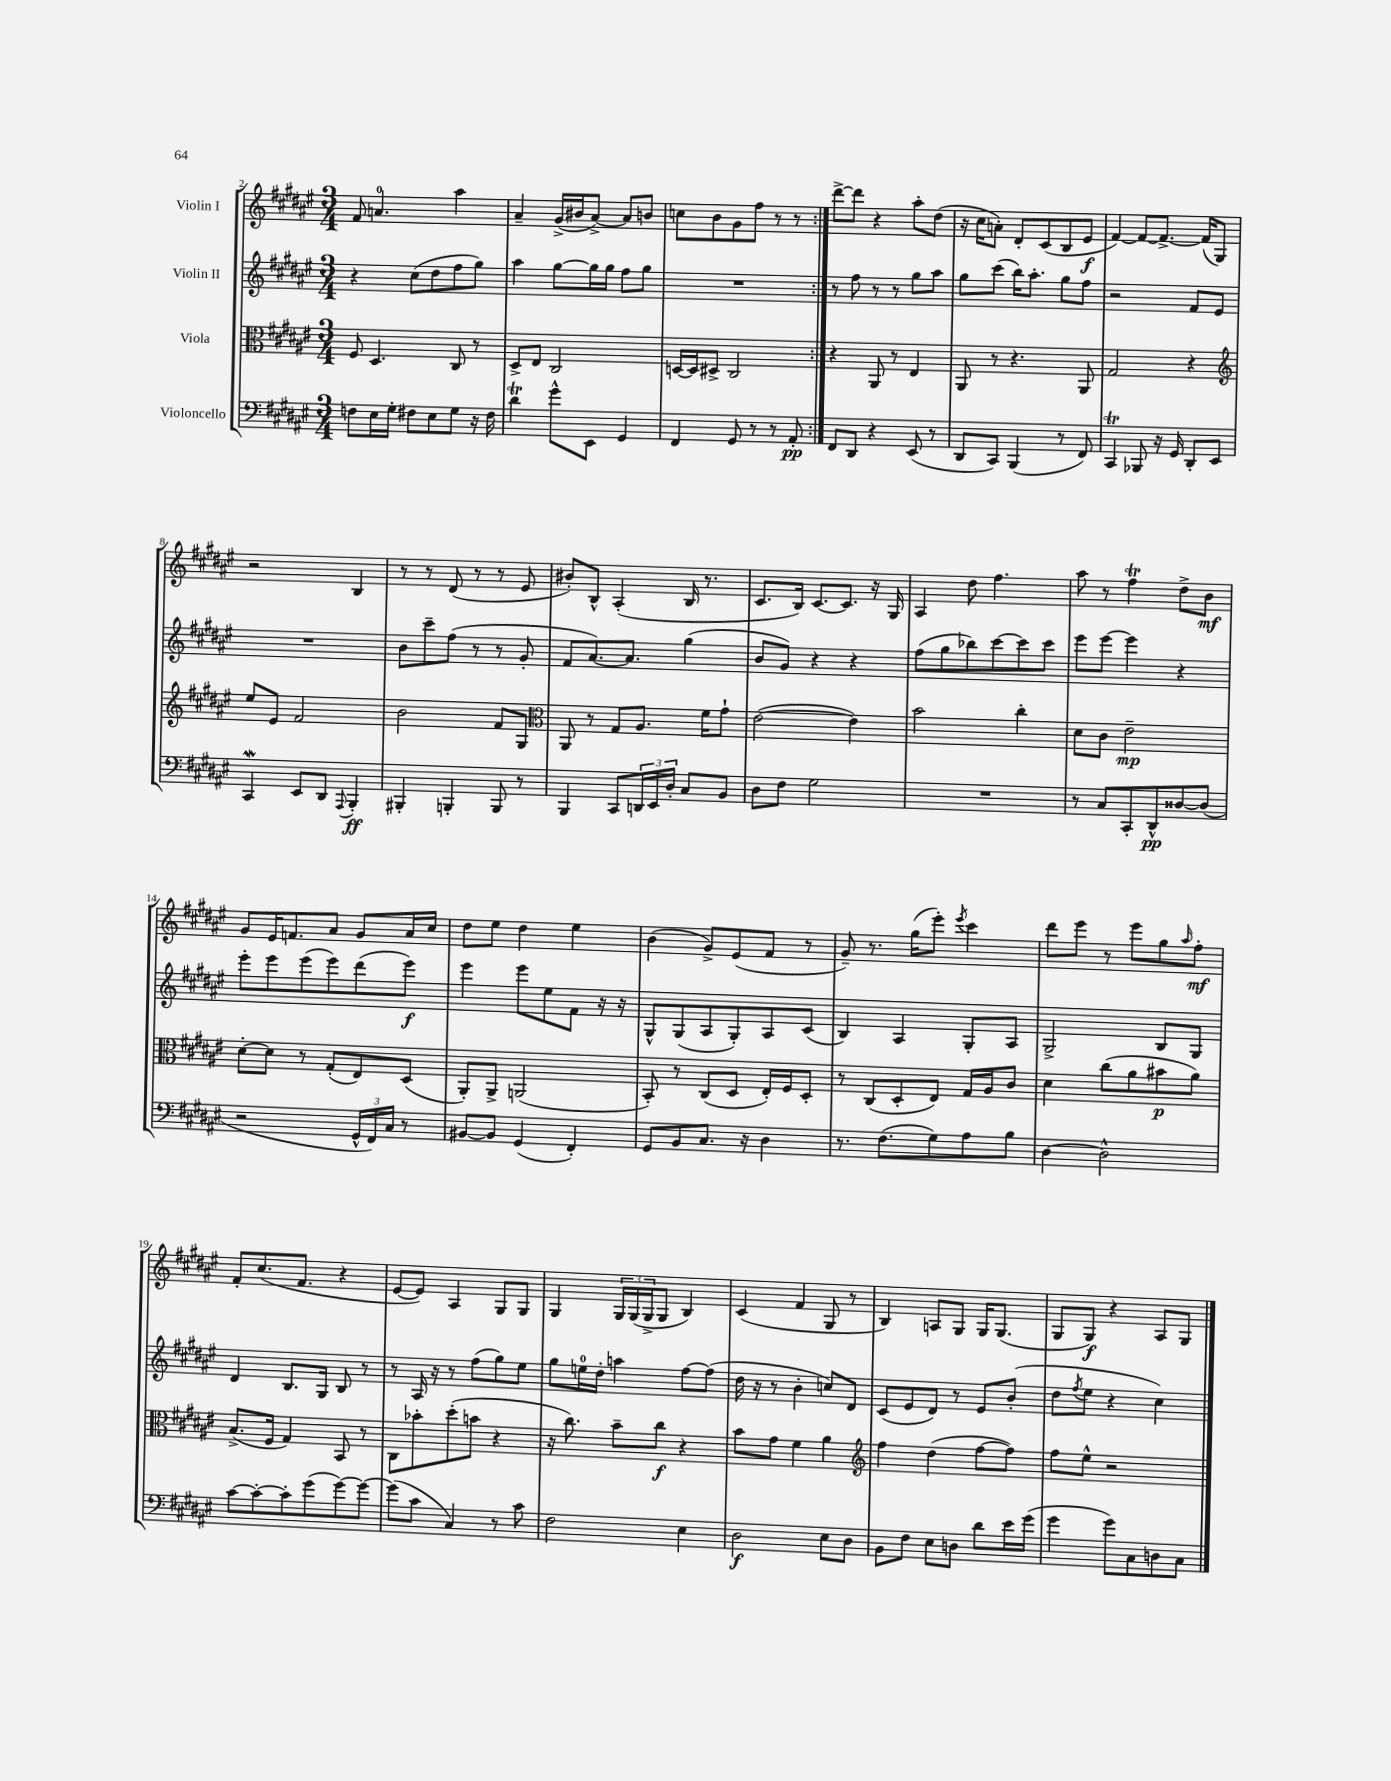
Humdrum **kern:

**kern	**dynam	**kern	**dynam	**kern	**dynam	**kern	**dynam
*part4	*part4	*part3	*part3	*part2	*part2	*part1	*part1
*staff4	*staff4	*staff3	*staff3	*staff2	*staff2	*staff1	*staff1
*I"Violoncello	*	*I"Viola	*	*I"Violin II	*	*I"Violin I	*
*clefF4	*	*clefC3	*	*clefG2	*	*clefG2	*
*k[f#c#g#d#a#e#]	*	*k[f#c#g#d#a#e#]	*	*k[f#c#g#d#a#e#]	*	*k[f#c#g#d#a#e#]	*
*M3/4	*	*M3/4	*	*M3/4	*	*M3/4	*
=2	=2	=2	=2	=2	=2	=2	=2
8Fn\L	.	8F#/	.	4r	.	8f#/	.
16E#\L	.	4.D#/	.	.	.	4.an/	.
16G#'\JJ	.	.	.	.	.	.	.
8F#X\L	.	.	.	(8cc#\L	.	.	.
8E#\	.	.	.	8dd#\	.	.	.
8G#\J	.	8C#/	.	8ff#\	.	4aa#\	.
16r	.	8r	.	8gg#\J)	.	.	.
16F#\	.	.	.	.	.	.	.
=3	=3	=3	=3	=3	=3	=3	=3
4d#T\	.	8D#^/L	.	4aa#\	.	4a#~/	.
.	.	8E#/J	.	.	.	.	.
8g#^^\L	.	2C#/	.	[8gg#\L	.	(16g#^/LL	.
.	.	.	.	.	.	16b#X/J	.
8EE#\J	.	.	.	16gg#\L]	.	[8a#^/J)	.
.	.	.	.	16gg#\JJ	.	.	.
4GG#/	.	.	.	8ff#\L	.	8a#/L]	.
.	.	.	.	8gg#\J	.	8bn/J	.
=4	=4	=4	=4	=4	=4	=4	=4
4FF#/	.	[16Dn/LL	.	2.r	.	8ccn\L	.
.	.	16D/J]	.	.	.	.	.
.	.	8D#X^/J	.	.	.	8b\	.
8GG#/	.	2C#/	.	.	.	8g#\	.
8r	.	.	.	.	.	8ff#\J	.
8r	.	.	.	.	.	8r	.
8AA#'/	pp	.	.	.	.	8r	.
=5:|!	=5:|!	=5:|!	=5:|!	=5:|!	=5:|!	=5:|!	=5:|!
8FF#/L	.	4r	.	8r	.	[8ddd#^\L	.
8DD#/J	.	.	.	8ff#\	.	8ddd#\J]	.
4r	.	8AA#/	.	8r	.	4r	.
.	.	8r	.	8r	.	.	.
(8EE#/	.	4E#/	.	8gg#\L	.	8aa#'\L	.
8r	.	.	.	8aa#\J	.	(8dd#\J	.
=6	=6	=6	=6	=6	=6	=6	=6
8DD#/L	.	8AA#/	.	8gg#\L	.	16r	.
.	.	.	.	.	.	16cc#\KL	.
8CC#/J)	.	8r	.	(8ccc#\J	.	8an'\J)	.
(4BBB/	.	4.r	.	16bb\KL)	.	8d#'/L	.
.	.	.	.	8.aa#'\J	.	.	.
.	.	.	.	.	.	(8c#/	.
8r	.	.	.	8gg#\L	.	8B/	.
8FF#/)	.	8AA#/	.	8ff#\J	.	8e#/J	f
=7	=7	=7	=7	=7	=7	=7	=7
4CC#T/	.	2G#/	.	2r	.	[4f#/)	.
8BBB-X/	.	.	.	.	.	8f#/L_	.
16r	.	.	.	.	.	8.f#^/J_	.
16GG#/	.	.	.	.	.	.	.
8DD#'/L	.	4r	.	8f#/L	.	.	.
.	.	.	.	.	.	(16f#/KL]	.
8EE#/J	.	.	.	8e#/J	.	8G#/J)	.
!!LO:LB:g=z
=8	=8	=8	=8	=8	=8	=8	=8
*	*	*clefG2	*	*	*	*	*
4CC#W/	.	8ee#/L	.	2.r	.	2r	.
.	.	8e#/J	.	.	.	.	.
8EE#/L	.	2f#/	.	.	.	.	.
8DD#/J	.	.	.	.	.	.	.
8qqAAA#/	.	.	.	.	.	.	.
4BBB'/	ff	.	.	.	.	4B/	.
=9	=9	=9	=9	=9	=9	=9	=9
4BBB#X'/	.	2b\	.	8b\L	.	8r	.
.	.	.	.	8ccc#~\	.	8r	.
4BBBn'/	.	.	.	(8ff#\J	.	(8d#/	.
.	.	.	.	8r	.	8r	.
8BBB/	.	8f#/L	.	8r	.	8r	.
8r	.	8G#/J	.	8g#'/	.	8e#/	.
=10	=10	=10	=10	=10	=10	=10	=10
*	*	*clefC3	*	*	*	*	*
4BBB/	.	8AA#/	.	8f#/L	.	8b#X'/L)	.
.	.	8r	.	[8.a#/)	.	8B^^/J	.
8CC#/L	.	8G#/L	.	.	.	(4A#'/	.
.	.	.	.	8.a#/J]	.	.	.
24DDn/L	.	8.A#/J	.	.	.	.	.
24EE#/	.	.	.	.	.	.	.
24D#'/JJ	.	.	.	.	.	.	.
8C#/L	.	.	.	(4gg#\	.	16B/	.
.	.	16f#\KL	.	.	.	8.r	.
8BB/J	.	8g#`\J	.	.	.	.	.
=11	=11	=11	=11	=11	=11	=11	=11
8D#\L	.	([2e#\	.	8b/L	.	8.c#/L	.
8F#\J	.	.	.	8g#/J)	.	.	.
.	.	.	.	.	.	16B/Jk)	.
2G#\	.	.	.	4r	.	[8.c#/L	.
.	.	.	.	.	.	8.c#/J]	.
.	.	4e#\])	.	4r	.	.	.
.	.	.	.	.	.	16r	.
.	.	.	.	.	.	16G#/	.
=12	=12	=12	=12	=12	=12	=12	=12
2.r	.	2b\	.	(8ff#\L	.	4A#/	.
.	.	.	.	8gg#\	.	.	.
.	.	.	.	8bb-X\)	.	8dd#\	.
.	.	.	.	[8ccc#\	.	4.ff#\	.
.	.	4cc#'\	.	8ccc#\]	.	.	.
.	.	.	.	8ccc#\J	.	.	.
=13	=13	=13	=13	=13	=13	=13	=13
8r	.	8d#\L	.	8eee#\L	.	8aa#\	.
8C#/L	.	8c#\J	.	[8eee#\J	.	8r	.
8CC#'/	.	2e#~\	mp	4eee#\]	.	4ff#T\	.
8DD#^^/	pp	.	.	.	.	.	.
[8D##X/	.	.	.	4r	.	8dd#^\L	.
(8D##/J]	.	.	.	.	.	8b\J	mf
!!LO:LB:g=z
=14	=14	=14	=14	=14	=14	=14	=14
2r	.	[8d#'\L	.	8eee#'\L	.	8g#/L	.
.	.	8d#\J]	.	8eee#\	.	16e#/K	.
.	.	.	.	.	.	8.fn/	.
.	.	8r	.	(8eee#\	.	.	.
.	.	(8G#'/L	.	8eee#\)	.	8a#/J	.
24GG#^^/LL	.	8E#/)	.	(8ddd#\	.	8g#/L	.
24FF#/)	.	.	.	.	.	.	.
24C#/JJ	.	.	.	.	.	.	.
8r	.	(8D#/J	.	8eee#\J)	f	16a#/L	.
.	.	.	.	.	.	16cc#/JJ	.
=15	=15	=15	=15	=15	=15	=15	=15
[8BB#X/L	.	8AA#'/L)	.	4eee#\	.	8dd#\L	.
8BB#/J]	.	8AA#^/J	.	.	.	8ee#\J	.
(4GG#/	.	(2AAn/	.	8eee#\L	.	4dd#\	.
.	.	.	.	8ee#\	.	.	.
4FF#'/)	.	.	.	8f#\J	.	4ee#\	.
.	.	.	.	16r	.	.	.
.	.	.	.	16r	.	.	.
=16	=16	=16	=16	=16	=16	=16	=16
8GG#/L	.	8BB'/)	.	8G#^^/L	.	(4b\	.
8BB/	.	8r	.	(8G#/	.	.	.
8.C#/J	.	(8C#/L	.	8A#/	.	8g#^/L)	.
.	.	8D#/J	.	8G#'/)	.	(8e#/	.
16r	.	.	.	.	.	.	.
4D#\	.	16E#'/LL)	.	8A#/	.	8f#/J	.
.	.	16F#/J	.	.	.	.	.
.	.	8D#'/J	.	(8c#/J	.	8r	.
=17	=17	=17	=17	=17	=17	=17	=17
8.r	.	8r	.	4B/)	.	8g#~/)	.
.	.	(8C#/L	.	.	.	8.r	.
(8.F#\L	.	.	.	.	.	.	.
.	.	8D#'/	.	4A#/	.	.	.
.	.	.	.	.	.	(16gg#\KL	.
8G#\)	.	8E#/J)	.	.	.	8eee#'\J)	.
.	.	.	.	.	.	8qeee#/	.
8A#\	.	16G#/LL	.	8G#'/L	.	4ccc#\	.
.	.	16A#/J	.	.	.	.	.
8B\J	.	8c#/J	.	8A#/J	.	.	.
=18	=18	=18	=18	=18	=18	=18	=18
[4D#\	.	4d#\	.	2G#^/	.	8ddd#\L	.
.	.	.	.	.	.	8eee#\J	.
2D#^^\]	.	(8cc#\L	.	.	.	8r	.
.	.	8a#\	.	.	.	8eee#\L	.
.	.	8b#X\	p	8B/L	.	8gg#\	.
.	.	.	.	.	.	16qqaa#/	.
.	.	8a#\J)	.	8G#/J	.	8ff#'\J	mf
!!LO:LB:g=z
=19	=19	=19	=19	=19	=19	=19	=19
[8c#\L	.	(8.B^/L	.	4d#/	.	8f#'/L	.
8c#'\_	.	.	.	.	.	(8.cc#/	.
.	.	16F#/Jk	.	.	.	.	.
8c#'\]	.	4G#/)	.	8.B/L	.	.	.
.	.	.	.	.	.	8.f#/J	.
(8g#\	.	.	.	.	.	.	.
.	.	.	.	16G#/Jk	.	.	.
[8g#\)	.	8BB/	.	8B/	.	4r	.
8g#\J_	.	8r	.	8r	.	.	.
=20	=20	=20	=20	=20	=20	=20	=20
(8g#\L]	.	8C#\L	.	8r	.	[8e#/L	.
8c#\J	.	8b-X'\	.	16A#/	.	8e#/J])	.
.	.	.	.	16r	.	.	.
4C#/)	.	(8dd#'\	.	8r	.	4A#/	.
.	.	8bn\J	.	(8ff#\L	.	.	.
8r	.	4r	.	8gg#\)	.	8G#/L	.
8c#\	.	.	.	8ee#\J	.	8G#/J	.
=21	=21	=21	=21	=21	=21	=21	=21
2F#\	.	16r	.	8gg#\L	.	4G#/	.
.	.	8.cc#\)	.	.	.	.	.
.	.	.	.	16een\L	.	.	.
.	.	.	.	16dd#'\JJ	.	.	.
.	.	8b~\L	.	4aan\	.	24G#/LL	.
.	.	.	.	.	.	(24G#/	.
.	.	.	.	.	.	24G#^/J	.
.	.	8cc#\J	f	.	.	8G#/J	.
4E#\	.	4r	.	[8ff#\L	.	4B/)	.
.	.	.	.	(8ff#\J]	.	.	.
=22	=22	=22	=22	=22	=22	=22	=22
2D#\	f	8b\L	.	16dd#\	.	(4c#/	.
.	.	.	.	16r	.	.	.
.	.	8g#\J	.	8r	.	.	.
.	.	4f#\	.	4b'\	.	4f#/	.
8E#\L	.	4a#\	.	8ccn/L)	.	8G#/	.
8D#\J	.	.	.	8d#/J	.	8r	.
=23	=23	=23	=23	=23	=23	=23	=23
*	*	*clefG2	*	*	*	*	*
8BB\L	.	4ff#\	.	(8c#/L	.	4B/)	.
8F#\J	.	.	.	8e#/	.	.	.
8E#\L	.	(4dd#\	.	8d#/J)	.	8An/L	.
8Dn\J	.	.	.	8r	.	8G#/J	.
8d#\L	.	[8ff#\L	.	8e#/L	.	16G#/KL	.
.	.	.	.	.	.	(8.G#/J	.
16e#\L	.	8ff#\J])	.	(8b'/J	.	.	.
(16g#\JJ	.	.	.	.	.	.	.
=24	=24	=24	=24	=24	=24	=24	=24
4g#\	.	8ff#\L	.	8dd#\L	.	8G#/L	.
.	.	.	.	8qff#/	.	.	.
.	.	8ee#^^\J	.	8ee#\J	.	8G#/J)	f
8g#\L)	.	2r	.	4r	.	4r	.
8C#\	.	.	.	.	.	.	.
8Dn\	.	.	.	4cc#\)	.	8A#/L	.
8C#\J	.	.	.	.	.	8G#/J	.
==	==	==	==	==	==	==	==
*-	*-	*-	*-	*-	*-	*-	*-
